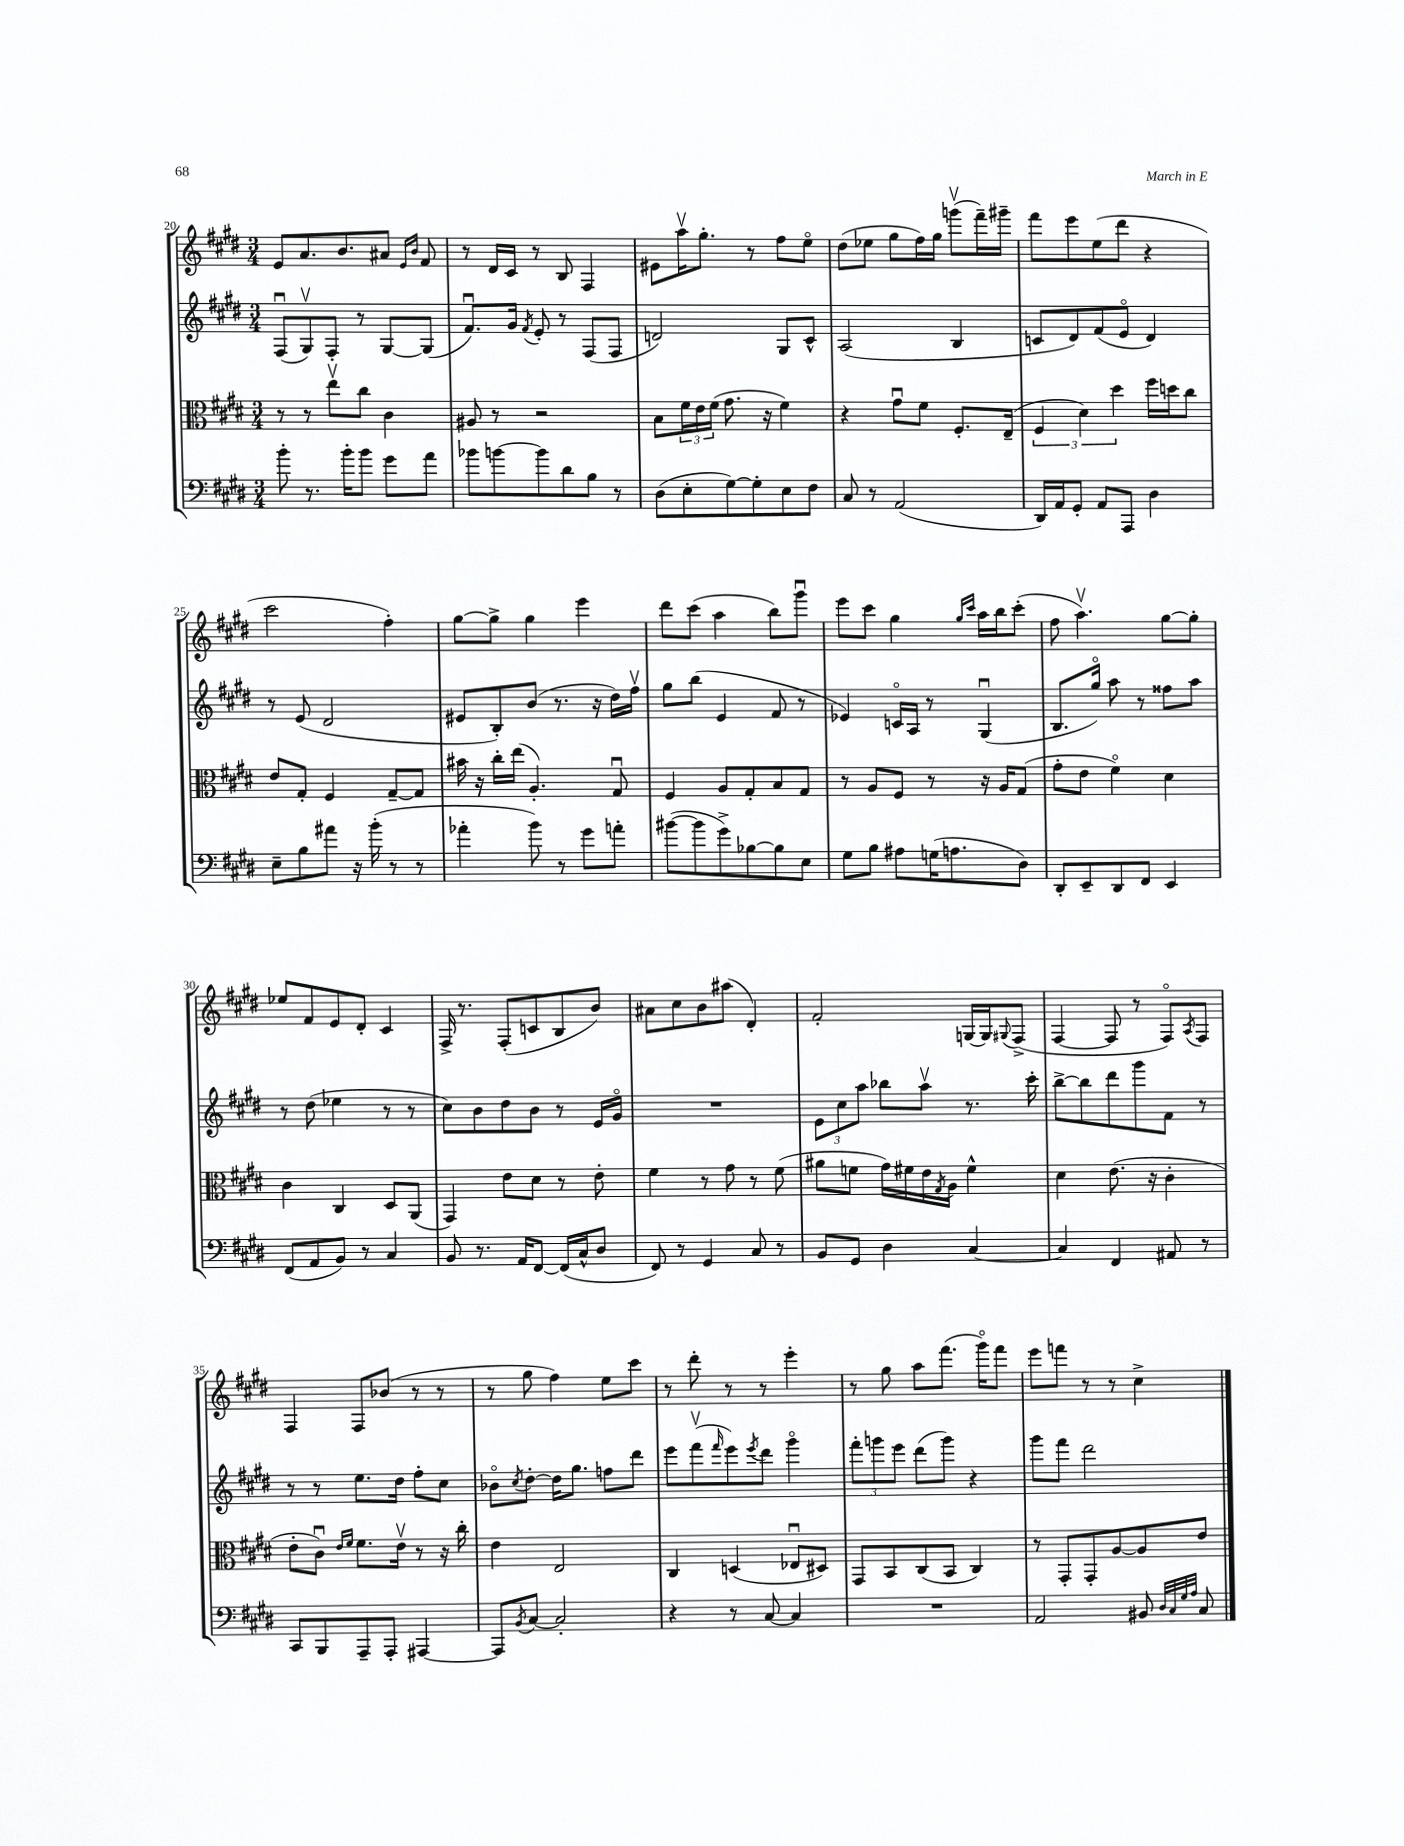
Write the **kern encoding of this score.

**kern	**kern	**kern	**kern
*part4	*part3	*part2	*part1
*staff4	*staff3	*staff2	*staff1
*clefF4	*clefC3	*clefG2	*clefG2
*k[f#c#g#d#]	*k[f#c#g#d#]	*k[f#c#g#d#]	*k[f#c#g#d#]
*M3/4	*M3/4	*M3/4	*M3/4
=20	=20	=20	=20
8b'\	8r	(8F#u/L	8e/L
8.r	8r	8G#v/)	8.a/
.	8eev\L	8F#'/J	.
16b'\KL	.	.	8.b/
8b\J	8cc#\J	8r	.
8g#\L	4c#\	[8G#/L	8a#X/J
.	.	.	16qqe/LL
.	.	.	16qqb/JJ
8a\J	.	(8G#/J]	8f#/
=21	=21	=21	=21
8b-X\L	8A#X/	8.f#u/L)	8r
[8bn\	8r	.	16d#/LL
.	.	16g#/Jk	16c#/JJ
.	.	8qf#/	.
8b\]	2r	8e'/	8r
8d#\	.	8r	8B/
8B\J	.	(8F#/L	4F#/
8r	.	8F#/J	.
=22	=22	=22	=22
(8D#\L	8B\L	2dn/)	8e#X\L
8E'\	24f#\L	.	16aav\K
.	24e\	.	.
.	.	.	8.gg#'\J
.	(24f#\JJ	.	.
[8G#\)	8.g#\	.	.
8G#'\]	.	.	8r
.	16r	.	.
8E\	4f#\)	8G#/L	8ff#\L
8F#\J	.	8c#^^/J	8ee\J
=23	=23	=23	=23
8C#/	4r	(2A/	(8dd#\L
8r	.	.	8ee-X\J
(2AA/	8g#u\L	.	8gg#\L
.	8f#\J	.	16ff#\L)
.	.	.	16gg#\JJ
.	8.F#'/L	4B/	(8gggnv\L
.	.	.	16fff#~\L)
.	(16E~/Jk	.	16ggg#X~\JJ
=24	=24	=24	=24
16DD#/LL)	6F#/	8cn/L	8fff#\L
16AA/J	.	.	.
8GG#'/J	.	8d#/)	8eee\
.	6d#\)	.	.
8AA/L	.	(8f#/	(8ee\
.	6dd#\	.	.
8AAA/J	.	8e/J	8ddd#\J
4D#\	16ff#\LL	4d#/)	4r
.	16ddn\J	.	.
.	8cc#\J	.	.
!!LO:LB:g=z
=25	=25	=25	=25
8E~\L	8e/L	8r	2ccc#\
8B\	8G#'/J	(8e/	.
8a#X\J	4F#/	2d#/	.
16r	.	.	.
(16b'\	.	.	.
8r	[8G#~/L	.	4ff#'\)
8r	8G#/J]	.	.
=26	=26	=26	=26
4a-X'\	16b#X\	8e#X/L	[8gg#\L
.	16r	.	.
.	16cc#'\LL	8B'/)	8gg#^\J]
.	(16ee\JJ	.	.
8b\)	4.A'/)	(8b/J	4gg#\
8r	.	8.r	.
8g#\L	.	.	4eee\
.	.	16r	.
8an'\J	8G#u/	16dd#\LL)	.
.	.	16ff#v\JJ	.
=27	=27	=27	=27
([8b#X\L	4F#/	8gg#\L	8ddd#\L
8b#\]	.	(8bb\J	(8ccc#\J
8g#^\)	8A/L	4e/	4aa\
[8B-X\	8G#'/	.	.
8B-\]	8B/	8f#/	8bb\L)
8E\J	8G#/J	8r	8ggg#u\J
=28	=28	=28	=28
8G#\L	8r	4e-X/)	8eee\L
8B\J	8A/L	.	8ccc#\J
8A#X\L	8F#/J	16cn/LL	4gg#\
.	.	16A/JJ	.
(16Gn\K	8r	8r	.
8.An\	.	.	.
.	.	.	16qqgg#/LL
.	.	.	16qqccc#/JJ
.	16r	(4G#u/	16aa\LL
.	16A/KL	.	16bb\J
8D#\J)	(8G#/J	.	(8ccc#'\J
=29	=29	=29	=29
8DD#'/L	8g#'\L	8.B/L	8ff#\
8EE~/	8e\J	.	4.aav\)
.	.	16gg#/Jk)	.
8DD#/	4f#\)	8aa\	.
8FF#/J	.	8r	.
4EE/	4d#\	8ff##X\L	[8gg#\L
.	.	8aa\J	8gg#'\J]
!!LO:LB:g=z
=30	=30	=30	=30
(8FF#/L	4c#\	8r	8ee-X/L
8AA/	.	(8dd#\	8f#/
8BB/J)	4C#/	4ee-X\	8e/
8r	.	.	8d#'/J
4C#/	8D#/L	8r	4c#/
.	(8AA/J	8r	.
=31	=31	=31	=31
8BB/	4GG#/)	8cc#\L)	16F#^/
.	.	.	8.r
8.r	.	8b\	.
.	8e\L	8dd#\	(8F#'/L
16AA/KL	.	.	.
[8FF#/J	8d#\J	8b\J	8cn/
(16FF#/LL]	8r	8r	8B/
16C#^^/J	.	.	.
8D#/J	8e'\	16e/LL	8b/J)
.	.	16g#/JJ	.
=32	=32	=32	=32
8FF#/)	4f#\	2.r	8a#X\L
8r	.	.	8cc#\
4GG#/	8r	.	8b\
.	8g#\	.	(8aa#X\J
8C#/	8r	.	4d#'/)
8r	(8f#\	.	.
=33	=33	=33	=33
8BB/L	8a#X\L	12e\L	2f#'/
.	.	12cc#\	.
8GG#/J	8fn\J	.	.
.	.	12aa\J	.
4D#\	16g#\LL)	8bb-X\L	.
.	16f#X\	.	.
.	16e\	8aav\J	.
.	8qG#/	.	.
.	16A\JJ	.	.
[4C#/	4f#^^\	8.r	[16Gn/LL
.	.	.	16G/J]
.	.	.	8qqG#X/
.	.	.	(8F#^/J
.	.	16ccc#'\	.
=34	=34	=34	=34
4C#/]	4d#\	[8bb^\L	[4F#/
.	.	8bb\]	.
4FF#/	(8.e\	8ddd#\	8F#/]
.	.	8ggg#\	8r
.	16r	.	.
8AA#X/	4c#'\	8f#\J	8F#/L)
.	.	.	8qA/
8r	.	8r	8F#/J
!!LO:LB:g=z
=35	=35	=35	=35
8CC#/L	8e'\L	8r	4F#/
8BBB/	8c#u\J)	8r	.
.	16qqe/LL	.	.
.	16qqf#/JJ	.	.
8AAA~/	8.f#\L	8.ee\L	8F#/L
8AAA'/J	.	.	(8b-X/J
.	16ev\Jk	16dd#\Jk	.
[4AAA#X/	8r	8ff#'\L	8r
.	16r	8cc#\J	8r
.	16cc#'\	.	.
=36	=36	=36	=36
8AAA#/L]	4e\	8b-X\L	8r
8qBB/	.	8qcc#/	.
[8C#/J	.	[8dd#'\J	8gg#\
2C#'/]	2E/	16dd#\KL]	4ff#\)
.	.	8.gg#\J	.
.	.	8ffn\L	8ee\L
.	.	8ddd#\J	8ccc#\J
=37	=37	=37	=37
4r	4C#/	8eee\L	8r
.	.	(8fff#v\	8ddd#'\
.	.	16qqfff#/	.
8r	(4Dn/	8eee\)	8r
.	.	8qeee/	.
[8C#/	.	8ddd#\J	8r
4C#/]	8E-Xu/L	4ggg#\	4eee'\
.	8D#X/J)	.	.
=38	=38	=38	=38
2.r	8GG#/L	12fff#'\L	8r
.	.	12gggn\	.
.	8BB/	.	8gg#\
.	.	12eee\J	.
.	(8C#/	(8ddd#\L	8aa\L
.	8BB/J	8ggg\J)	(8.fff#\J
.	4C#/)	4r	.
.	.	.	16ggg#\KL)
.	.	.	8fff#\J
=39	=39	=39	=39
2AA/	8r	8ggg#\L	8eee\L
.	8GG#'/L	8fff#\J	8fffn\J
.	8GG#'/	2ddd#\	8r
.	[8A/	.	8r
8BB#X/	8A/]	.	4cc#^\
32qqD#/LLL	.	.	.
32qqC#/	.	.	.
32qqG#/	.	.	.
32qqA/JJJ	.	.	.
8C#/	8e/J	.	.
==	==	==	==
*-	*-	*-	*-
